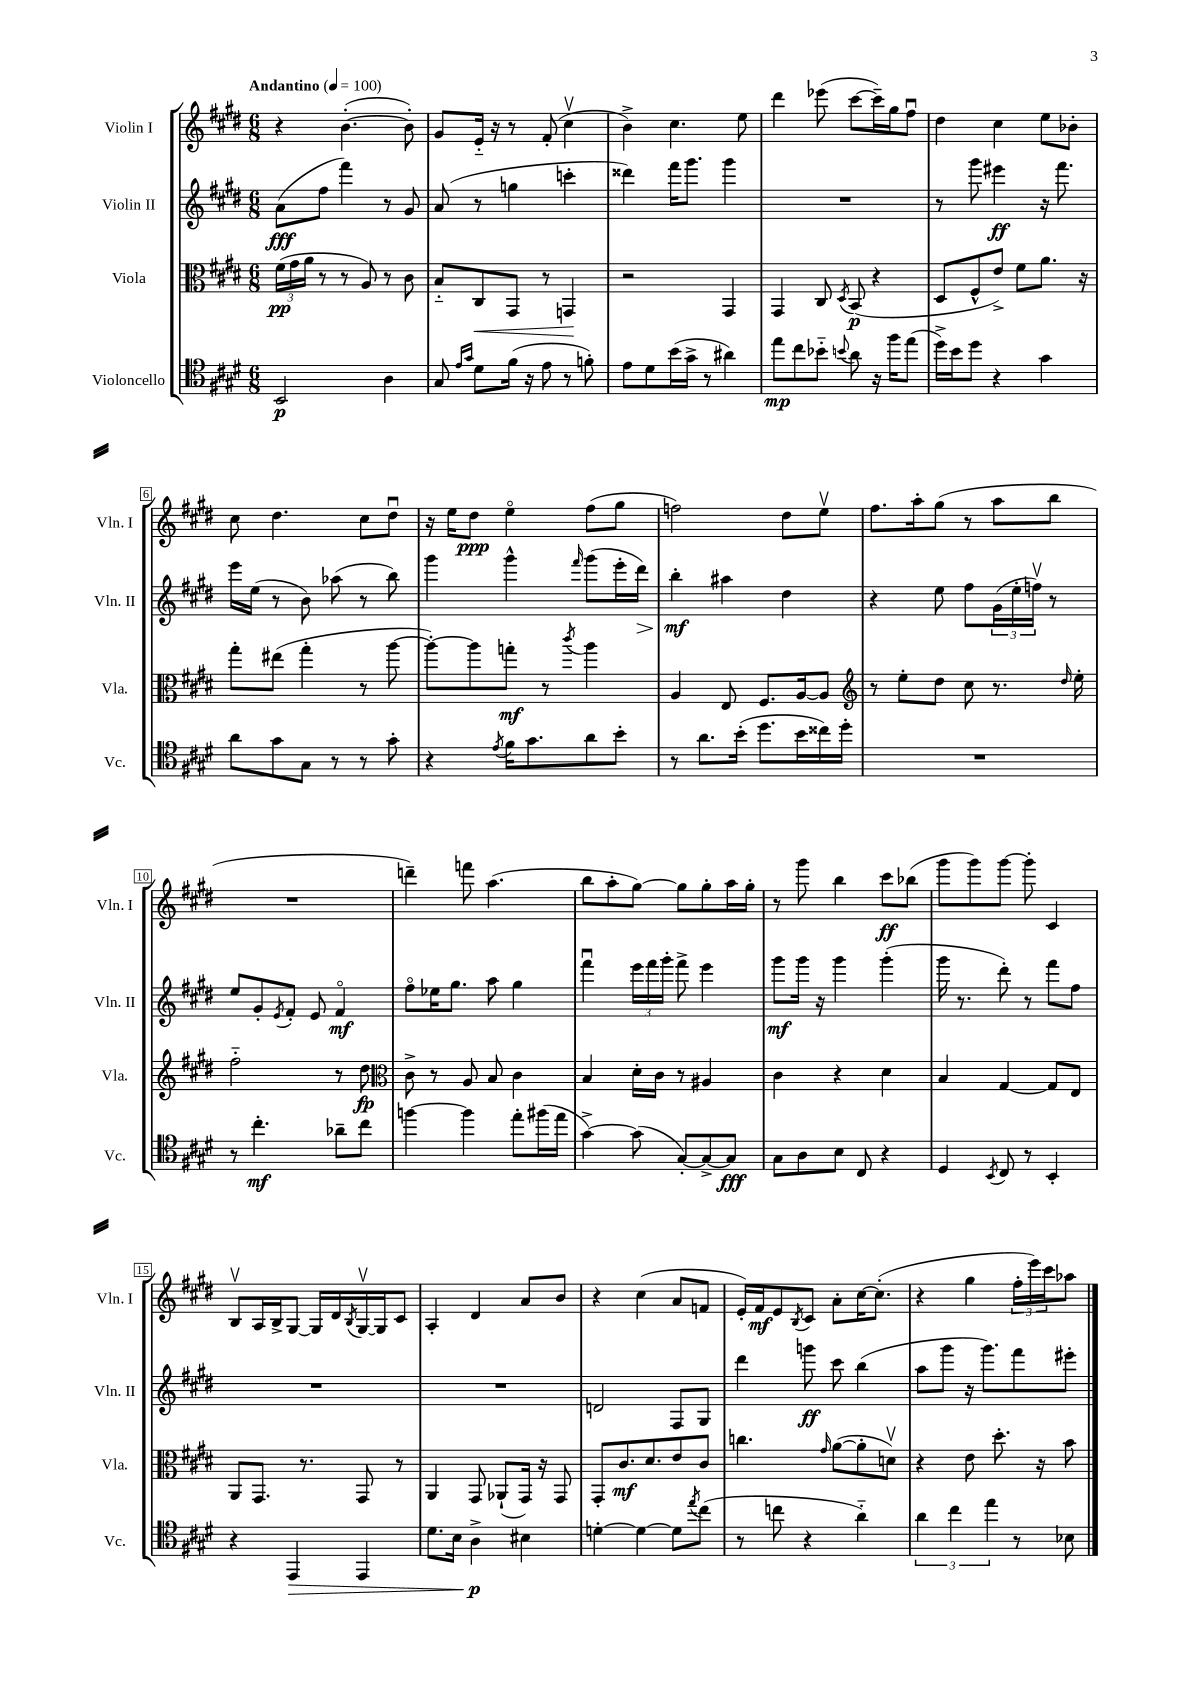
<<
\new StaffGroup <<
\new Staff = "s0" \with { instrumentName = "Violin I" shortInstrumentName = "Vln. I" } {
    \clef treble \key e \major \numericTimeSignature \time 6/8 \tempo "Andantino" 4 = 100
    r4 b'4.~-.( b'8-.) |
    gis'8 e'16-_ r16 r8 fis'8-.( cis''4\upbow |
    b'4->) cis''4. e''8 |
    dis'''4 ees'''8( cis'''8~ cis'''16--) gis''16 fis''8\downbow |
    dis''4 cis''4 e''8 bes'8-. |
    cis''8 dis''4. cis''8 dis''8\downbow |
    r16 e''16 dis''8\ppp e''4\flageolet fis''8( gis''8 |
    f''2) dis''8 e''8\upbow |
    fis''8. a''16-. gis''8( r8 a''8 b''8 |
    R2. |
    d'''4--) f'''8 a''4.( |
    b''8 a''8-. gis''8~) gis''8 gis''8-. a''16 gis''16-. |
    r8 gis'''8 b''4 cis'''8\ff bes''8( |
    gis'''8 gis'''8) gis'''8~ gis'''8-. cis'4 |
    b8\upbow a16 b16-> gis8~ gis16 dis'16 \acciaccatura { b8 } gis16~\upbow gis16 cis'8 |
    a4-. dis'4 a'8 b'8 |
    r4 cis''4( a'8 f'8 |
    e'16-.) fis'16\mf e'8 \acciaccatura { b8 } cis'8 a'8-. cis''16~ cis''8.-.( |
    r4 gis''4 \tuplet 3/2 { fis''16-. e'''16) cis'''16 } aes''8 \bar "|." |
}
\new Staff = "s1" \with { instrumentName = "Violin II" shortInstrumentName = "Vln. II" } {
    \clef treble \key e \major \numericTimeSignature \time 6/8
    a'8\fff( fis''8 fis'''4) r8 gis'8 |
    a'8( r8 g''4 c'''4-. |
    disis'''4) fis'''16 gis'''8. gis'''4 |
    R2. |
    r8 gis'''8 eis'''4\ff r16 fis'''8. |
    e'''16 e''16( r8 b'8) aes''8( r8 b''8) |
    gis'''4 gis'''4-^ \grace { fis'''16 } gis'''8( e'''16-. dis'''16\>) |
    b''4-.\mf\! ais''4 dis''4 |
    r4 e''8 fis''8 \tuplet 3/2 { gis'16( e''16-. f''16\upbow) } r8 |
    e''8 gis'8-. \acciaccatura { e'8 } fis'8-. e'8 fis'4\flageolet\mf |
    fis''8\flageolet ees''16 gis''8. a''8 gis''4 |
    fis'''4\downbow \tuplet 3/2 { e'''16 fis'''16 gis'''16-. } fis'''8-> e'''4 |
    gis'''8\mf gis'''16 r16 gis'''4 gis'''4-.( |
    gis'''16 r8. dis'''8-.) r8 fis'''8 fis''8 |
    R2. |
    R2. |
    d'2 fis8 gis8 |
    dis'''4 g'''8\ff cis'''8 b''4( |
    a''8 gis'''8 r16 gis'''8.) fis'''8 eis'''8-. \bar "|." |
}
\new Staff = "s2" \with { instrumentName = "Viola" shortInstrumentName = "Vla." } {
    \clef alto \key e \major \numericTimeSignature \time 6/8
    \tuplet 3/2 { fis'16\pp( gis'16 a'16 } r8 r8 a8) r8 cis'8 |
    b8-_ cis8\< gis,8 r8 g,4\! |
    r2 gis,4 |
    gis,4 cis8 \acciaccatura { dis8 } b,8\p( r4 |
    dis8 fis8-^ e'8->) fis'8 a'8. r16 |
    gis''8-. eis''8( gis''4-. r8 a''8~ |
    a''8~-.) a''8 g''8-.\mf r8 \acciaccatura { cis'''8 } a''4 |
    a4 e8 fis8. a16~ a8 |
    \clef treble r8 e''8-. dis''8 cis''8 r8. \grace { dis''16 } e''16-. |
    fis''2-_ r8 dis''8\fp |
    \clef alto cis'8-> r8 a8 b8 cis'4 |
    b4 dis'16-. cis'16 r8 ais4 |
    cis'4 r4 dis'4 |
    b4 gis4~ gis8 e8 |
    a,8 gis,8. r8. gis,8 r8 |
    a,4 gis,8 aes,8-!( gis,16) r16 gis,8 |
    gis,8-. cis'8.\mf dis'8. e'8 cis'8 |
    c''4. \grace { gis'16 } a'8~( a'8-. d'8\upbow) |
    r4 e'8 dis''8.-. r16 b'8 \bar "|." |
}
\new Staff = "s3" \with { instrumentName = "Violoncello" shortInstrumentName = "Vc." } {
    \clef tenor \key e \major \numericTimeSignature \time 6/8
    b,2\p a4 |
    gis8 \grace { e'16 gis'16 } dis'8 fis'16( r16 e'8 r8 f'8-.) |
    e'8 dis'8 b'16( gis'16-> r8 ais'4) |
    e''8\mp cis''8 bes'8-_ \appoggiatura { b'8 } a'8 r16 fis''16 e''8( |
    dis''16->) b'16 dis''8 r4 gis'4 |
    a'8 gis'8 gis8 r8 r8 gis'8-. |
    r4 \acciaccatura { e'8 } fis'16 gis'8. a'8 b'8-. |
    r8 a'8. b'16-.( dis''8. b'16 cisis''16) dis''16-. |
    R2. |
    r8 cis''4.-.\mf aes'8-- cis''8 |
    f''4~ f''4 e''8-. fis''16( e''16 |
    gis'4~->) gis'8( gis8~-.) gis8~-> gis8\fff |
    gis8 a8 b8 cis8 r4 |
    dis4 \acciaccatura { b,8 } cis8 r8 b,4-. |
    r4 e,4\> e,4 |
    dis'8. b16 a4->\p\! bis4 |
    d'4~-. d'4~ d'8 \acciaccatura { e''8 } cis''8( |
    r8 c''8 r4 a'4-_) |
    \tuplet 3/2 { a'4 cis''4 e''4 } r8 bes8 \bar "|." |
}
>>
>>
\layout { \context { \Score \override BarNumber.stencil = #(make-stencil-boxer 0.1 0.3 ly:text-interface::print) } }
